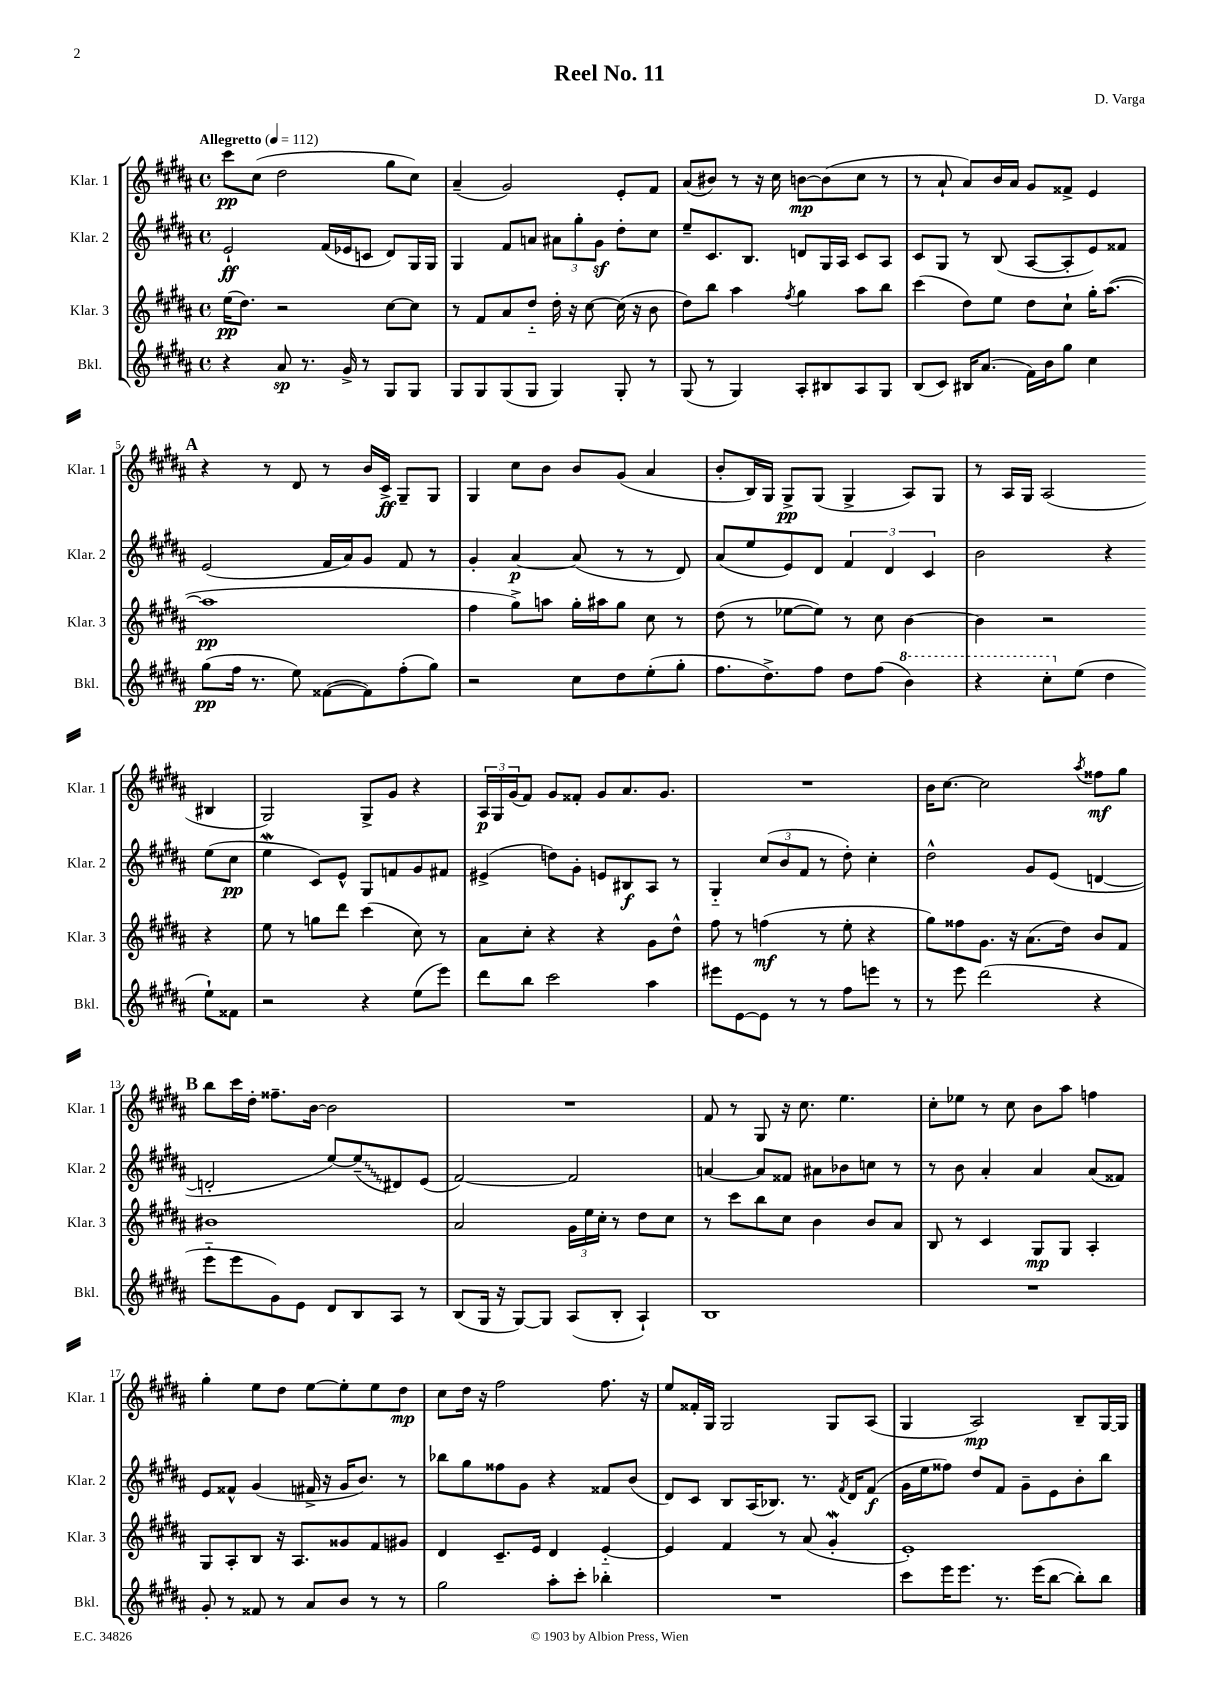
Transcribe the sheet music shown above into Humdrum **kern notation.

**kern	**kern	**kern	**kern
*staff4	*staff3	*staff2	*staff1
*clefG2	*clefG2	*clefG2	*clefG2
*k[f#c#g#d#a#]	*k[f#c#g#d#a#]	*k[f#c#g#d#a#]	*k[f#c#g#d#a#]
*M4/4	*M4/4	*M4/4	*M4/4
*met(c)	*met(c)	*met(c)	*met(c)
*MM112	*MM112	*MM112	*MM112
4r	(16ee	2e`	8ccc#
.	8.dd#)	.	.
.	.	.	(8cc#
8a#	2r	.	2dd#
8.r	.	.	.
.	.	(16f#	.
16g#^	.	16e-	.
8r	.	8c	.
8G#	[8cc#	8d#)	8gg#
8G#	8cc#]	16G#	8cc#)
.	.	16G#	.
=	=	=	=
8G#	8r	4G#	(4a#~
8G#	8f#	.	.
(8G#	8a#	8f#	2g#)
8G#	8dd#'~	8a	.
4G#)	16dd#'	12a#	.
.	16r	.	.
.	.	12gg#'	.
.	[8cc#	.	.
.	.	12g#	.
8G#'	(16cc#]	8dd#'	8e'
.	16r	.	.
8r	8b	8cc#	8f#
=	=	=	=
(8G#	8dd#)	8ee~	(8a#
8r	8bb	8.c#	8b#)
4G#)	4aa#	.	8r
.	.	8.B	.
.	.	.	16r
.	.	.	16cc#
.	8qff#	.	.
8A#'	4gg#	8d	[8b
8B#	.	16G#	(8b]
.	.	16A#	.
8A#	8aa#	8c#	8cc#
8G#	8bb	8A#	8r
=	=	=	=
(8B	(4ccc#	8c#	8r
8c#)	.	8G#	8a#`
16B#	8dd#)	8r	8a#)
(8.a#	.	.	.
.	8ee	(8B	16b
.	.	.	16a#
16f#)	8dd#	[8A#	8g#
16b	.	.	.
8gg#	8cc#`	8A#']	8f##^
4cc#	16gg#'	8e)	4e
.	([8.aa#	.	.
.	.	8f##	.
=	=	=	=
(8gg#	1aa#]	(2e	4r
16ff#	.	.	.
8.r	.	.	.
.	.	.	8r
8ee)	.	.	8d#
([8f##	.	16f#	8r
.	.	16a#)	.
8f##])	.	8g#	16b
.	.	.	16c#^
(8ff#'	.	8f#	8G#~
8gg#)	.	8r	8G#
=	=	=	=
2r	4ff#	4g#'	4G#
.	8gg#^)	[4a#	8cc#
.	8aa	.	8b
8cc#	16gg#'	(8a#]	8b
.	16aa#	.	.
8dd#	8gg#	8r	(8g#
(8ee'	8cc#	8r	4a#
8gg#'	8r	8d#)	.
=	=	=	=
8.ff#	(8dd#	(8a#	8b'
.	8r	8ee	16B)
8.dd#^)	.	.	16G#
.	[8ee-	8e)	8G#^
8ff#	8ee-])	8d#	(8G#
8dd#	8r	6f#	4G#^
(8ff#	8cc#	.	.
.	.	6d#	.
4bb)	[4b	.	8A#)
.	.	6c#	.
.	.	.	8G#
=	=	=	=
4r	4b]	2b	8r
.	.	.	16A#
.	.	.	16G#
8ccc#'	2r	.	(2A#
(8ee	.	.	.
4dd#	.	4r	.
8ee`)	4r	(8ee	4B#
8f##	.	8cc#	.
=	=	=	=
2r	8ee	4ee	2G#)
.	8r	.	.
.	8gg	8c#)	.
.	8ddd#	8e^^	.
4r	(4ccc#	8G#	8G#^
.	.	8f	8g#
(8ee	8cc#)	8g#	4r
8eee)	8r	8f#	.
=	=	=	=
8ddd#	8a#	(4e#^	24A#
.	.	.	24G#
.	.	.	(24g#
8bb	8cc#'	.	8f#)
2ccc#	4r	8dd)	8g#
.	.	8g#'	8f##'
.	4r	8e	8g#
.	.	8B#	8.a#
4aa#	8g#	8A#	.
.	.	.	8.g#
.	8dd#^^	8r	.
=	=	=	=
8eee#	8ff#	4G#'~	1r
[8e	8r	.	.
8e]	(4ff	(12cc#	.
.	.	12b	.
8r	.	.	.
.	.	12f#	.
8r	8r	8r	.
8ff#	8ee'	8dd#')	.
8eee	4r	4cc#'	.
8r	.	.	.
=	=	=	=
8r	8gg#)	2dd#^^	16b
.	.	.	[8.cc#
8eee	8ff##	.	.
(2ddd#	8.g#	.	2cc#]
.	16r	.	.
.	(8.a#	8g#	.
.	.	(8e	.
.	16dd#)	.	.
.	.	.	8qaa#
4r	8b	[4d	8ff##
.	8f#	.	8gg#
=	=	=	=
8eee'~	1b#	2d']	8bb
8eee	.	.	16ccc#
.	.	.	16dd#'
8g#)	.	.	8.ff##~
8e	.	.	.
.	.	.	[16b
8d#	.	[8ee)	2b]
8B	.	(8ee~]	.
8A#	.	8d#)	.
8r	.	(8e	.
=	=	=	=
(8B	2a#	[2f#)	1r
16G#	.	.	.
16r	.	.	.
[8G#)	.	.	.
8G#]	.	.	.
(8A#	24g#	2f#]	.
.	24ee	.	.
.	24cc#'	.	.
8B'	8r	.	.
4A#`)	8dd#	.	.
.	8cc#	.	.
=	=	=	=
1B	8r	[4a	8f#
.	8ccc#	.	8r
.	8bb	8a]	8G#
.	8cc#	8f##	16r
.	.	.	8.cc#
.	4b	8a#	.
.	.	8b-	4.ee
.	8b	8cc	.
.	8a#	8r	.
=	=	=	=
1r	8B	8r	8cc#'
.	8r	8b	8ee-
.	4c#	4a#'	8r
.	.	.	8cc#
.	8G#	4a#	8b
.	8G#	.	8aa#
.	4A#'	(8a#	4ff
.	.	8f##)	.
=	=	=	=
8g#'	8G#	8e	4gg#'
8r	8A#'	8f##^^	.
8f##	8B	(4g#	8ee
8r	16r	.	8dd#
.	8.A#	.	.
8a#	.	16f#^	[8ee
.	.	16r	.
8b	8g##	16g#	8ee']
.	.	8.b)	.
8r	8f#	.	8ee
8r	8g#	8r	8dd#
=	=	=	=
2gg#	4d#	8bb-	8cc#
.	.	8gg#	16dd#
.	.	.	16r
.	8.c#~	8ff##	2ff#
.	.	8g#	.
.	16e	.	.
8aa#'	4d#	4r	.
8ccc#'	.	.	.
4bb-'	[4e'~	8f##	8.ff#
.	.	(8b	.
.	.	.	16r
=	=	=	=
1r	4e]	8d#)	8ee
.	.	8c#	16f##'
.	.	.	16G#
.	4f#	8B	2G#
.	.	(16A#	.
.	.	8.B-)	.
.	8r	.	.
.	(8a#	8.r	.
.	4g#'	.	8G#
.	.	8qf#	.
.	.	16d#	.
.	.	(8f#	(8A#
=	=	=	=
8ccc#	1e')	16g#	4G#
.	.	16ee	.
16eee	.	8ff##)	.
8.eee	.	.	.
.	.	8dd#	2A#)
8.r	.	8f#	.
.	.	8g#~	.
(16eee	.	.	.
[8bb	.	8e	.
8bb'])	.	8b'	8B~
8bb	.	8bb	[16G#
.	.	.	16G#]
==	==	==	==
*-	*-	*-	*-
